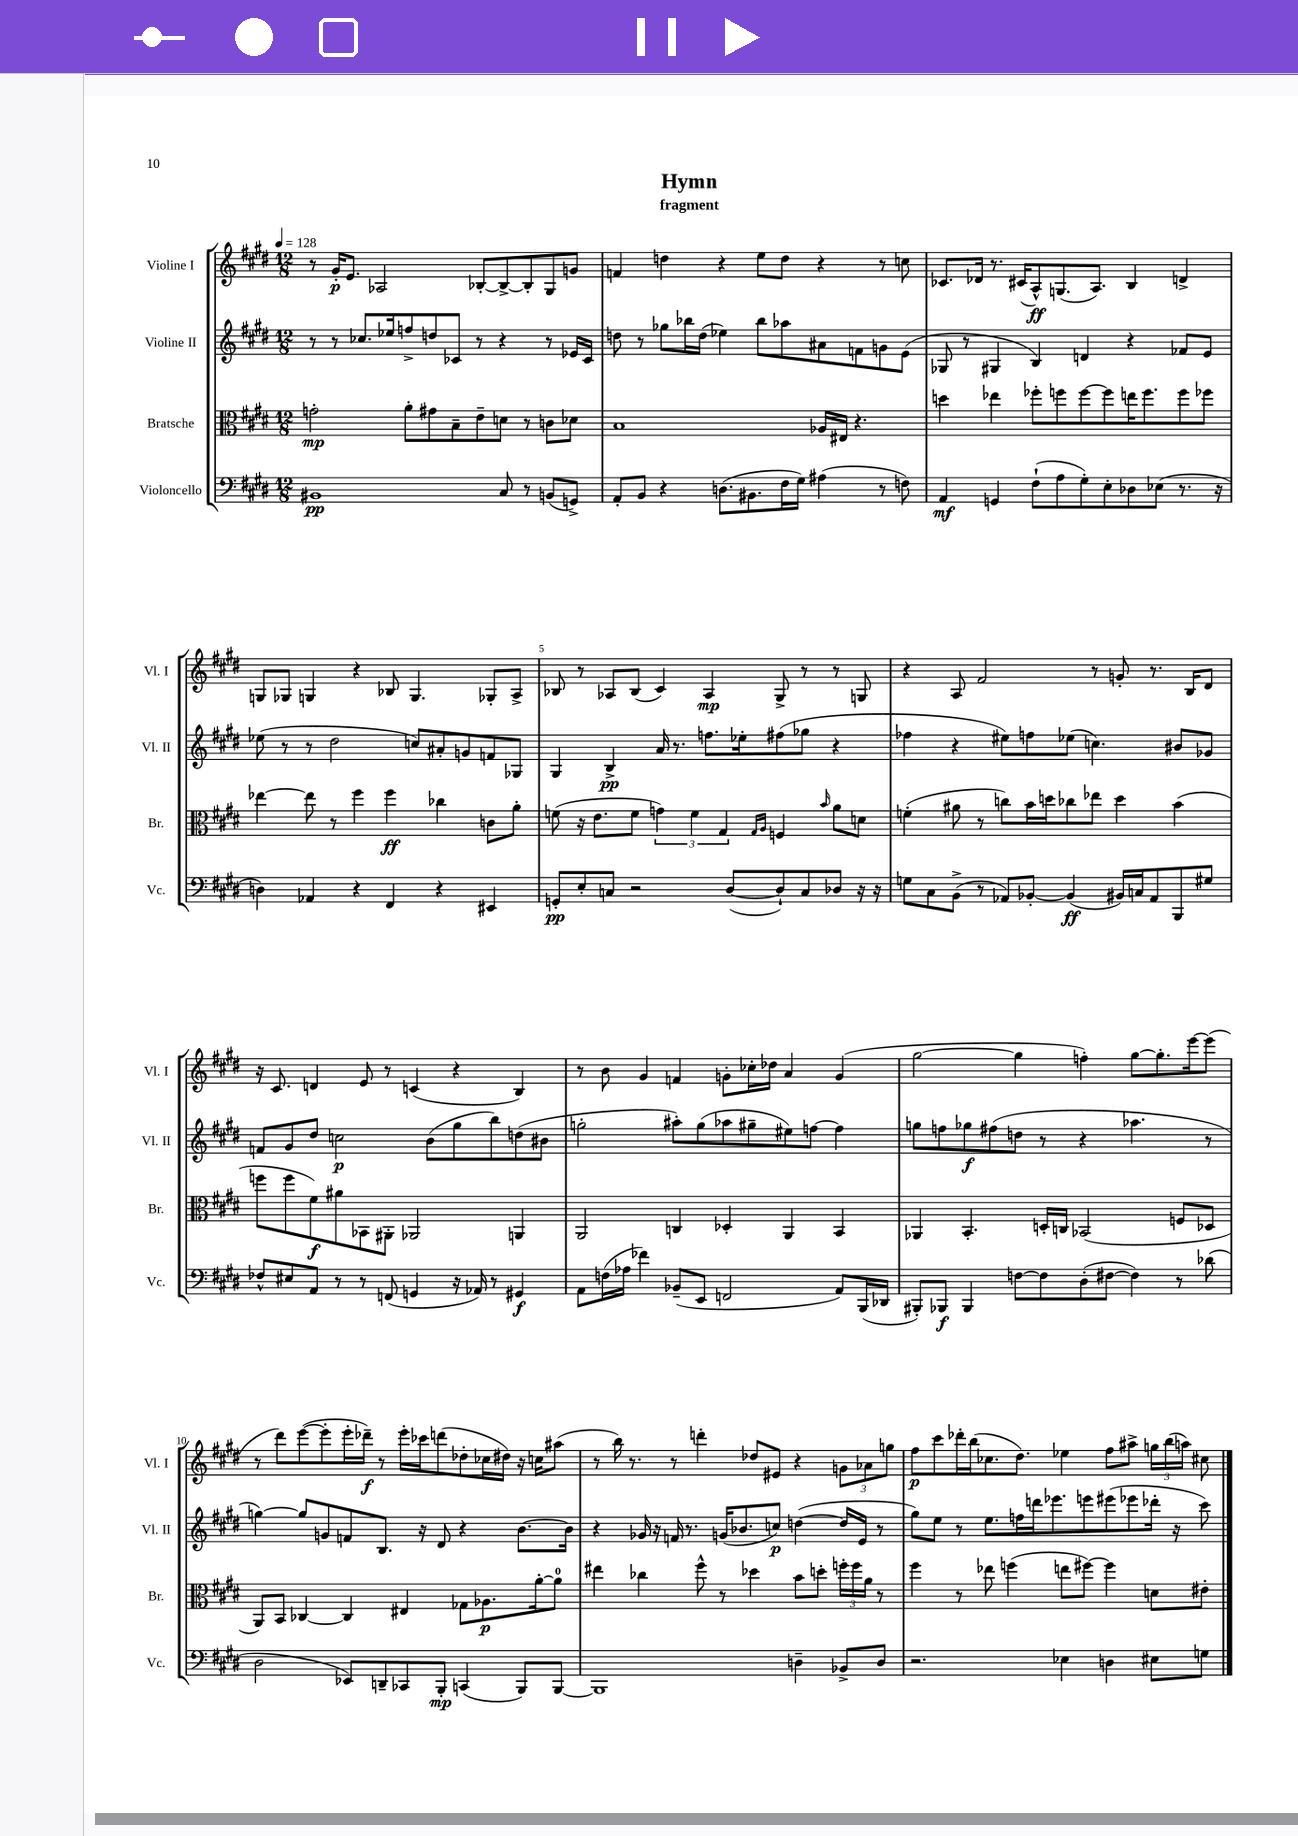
\header { title = "Hymn" subtitle = "fragment" }
<<
\new StaffGroup <<
\new Staff = "s0" \with { instrumentName = "Violine I" shortInstrumentName = "Vl. I" } {
    \clef treble \key e \major \numericTimeSignature \time 12/8 \tempo 4 = 128
    \autoBeamOff r8 gis'16[-.\p e'8.] aes2 bes8[~-. bes8~-> bes8-. gis8 g'8] |
    f'4 d''4 r4 e''8[ d''8] r4 r8 c''8 |
    ces'8.[ des'16] r8. cis'16[( a8-^\ff) g8.( a8.]) b4 d'4-> |
    g8[ ges8] g4 r4 bes8 g4. ges8[-. a8]-> |
    bes8 r8 aes8[ bes8]( cis'4) aes4\mp gis8-> r8 r8 g8 |
    r4 a8 fis'2 r8 g'8-. r8. b16[ dis'8] |
    r16 cis'8. d'4 e'8 r8 c'4( r4 b4) |
    r8 b'8 gis'4 f'4 g'8[-. ces''16-. des''16] a'4 g'4( |
    gis''2~ gis''4 f''4-.) gis''8[~ gis''8.-. e'''16~ e'''8]( |
    r8 dis'''8[) e'''8~( e'''8-. e'''16-. des'''16]--\f) r8 e'''16[-. ces'''16 d'''8( des''8-. ces''16 dis''16]) r16 c''16[ ais''8]( |
    r8 b''16) r8. r8 d'''4-. des''8[ eis'8] r4 \tuplet 3/2 { g'8[ aes'8 g''8] } |
    fis''8[\p cis'''8 des'''16-. b''16( ces''8. dis''8.]) ees''4 fis''8[ ais''8]-> \tuplet 3/2 { g''16[ b''16( a''16]) } cis''8 \bar "|." |
}
\new Staff = "s1" \with { instrumentName = "Violine II" shortInstrumentName = "Vl. II" } {
    \clef treble \key e \major \numericTimeSignature \time 12/8
    \autoBeamOff r8 r8 ces''8.[ ees''16 f''8-> d''8 ces'8] r8 r4 r8 ees'16[ ces'16] |
    d''8 r8 ges''8[ bes''16 d''16]( ees''4) bes''8[ aes''8 ais'8 f'8 g'8 e'8]( |
    ges8 r8 gis4 b4) d'4 r4 fes'8[ e'8] |
    ees''8( r8 r8 dis''2 c''8[) ais'8-. g'8 f'8 ges8] |
    gis4 b4->\pp a'16 r8. f''8.[ ees''16-. fis''8( ges''8] r4 |
    fes''4 r4 eis''8[) f''8 ees''8]( c''4.) bis'8[ ges'8] |
    f'8[ gis'8 dis''8] c''2\p b'8[( gis''8 b''8) d''8( bis'8] |
    g''2-. ais''8[-.) g''8( aes''8 gis''8-- eis''8) f''8]~ f''4 |
    g''8[ f''8 ges''8\f fis''8( d''8] r8 r4 aes''4. r8 |
    g''4~) g''8[ g'8 f'8 b8.] r16 dis'8 r4 b'8.[~ b'16] |
    r4 ges'16 r16 f'16 r8. g'16[( bes'8. c''8]\p) d''4~( d''16[ e'16] r8 |
    gis''8[) e''8] r8 e''8.[ f''16 d'''16 ees'''8. e'''8 eis'''8( ees'''8 des'''16]-. r16 cis'''8) \bar "|." |
}
\new Staff = "s2" \with { instrumentName = "Bratsche" shortInstrumentName = "Br." } {
    \clef alto \key e \major \numericTimeSignature \time 12/8
    \autoBeamOff g'2-.\mp a'8[-. gis'8 b8-- e'8-- d'8] r8 c'8[ des'8] |
    b1 aes16[ eis16] r4. |
    d''4 ees''4 fes''8[-. f''8 f''8~ f''8 e''16 f''8. f''8 fes''8] |
    ees''4~ ees''8 r8 fis''4 fis''4\ff ces''4 c'8[ a'8]-. |
    f'8( r16 e'8.[ f'8] \tuplet 3/2 { g'4) f'4 gis4 } \grace { gis16[ a16] } f4 \grace { b'16 } a'8[ d'8] |
    f'4-.( ais'8 r8 c''8[) b'16 d''16 ces''8 ees''8] d''4 b'4( |
    f''8[ f''8 fis'8\f) ais'8 bes,8 ais,8]-. aes,2 a,4 |
    a,2 c4 des4-. a,4 b,4 |
    aes,4 b,4.-. d16[-. c16] bes,2( f8[ des8] |
    a,8[) b,8] ces4~ ces4 eis4 ges8[ aes8.\p a'16~-. a'8]-0 |
    eis''4 ces''4 fis''8-^ r8 des''4 b'8[ d''8]-. \tuplet 3/2 { f''16[-. f''16 a'16] } r8 |
    fis''4 r8 ees''8 f''4( e''8[ fis''8]~) fis''4 d'8[ eis'8]-. \bar "|." |
}
\new Staff = "s3" \with { instrumentName = "Violoncello" shortInstrumentName = "Vc." } {
    \clef bass \key e \major \numericTimeSignature \time 12/8
    \autoBeamOff bis,1\pp cis8 r8 b,8[( g,8]->) |
    a,8[-. b,8] r4 d8.[( bis,8. fis16 gis16]) ais4( r8 f8) |
    a,4\mf g,4 fis8[-!( a8 gis8-.) e8-. des8 ees8]( r8. r16 |
    d4) aes,4 r4 fis,4 r4 eis,4 |
    g,8[-.\pp e8-. c8] r2 dis8[~( dis8-!) c8 des8] r16 r16 |
    g8[ cis8 b,8]->( r8 aes,8[) bes,8]~-. bes,4\ff( bis,16[) c16 aes,8 b,,8 gis8] |
    fes8[-^ eis8 a,8] r8 r8 f,8( g,4 r16 aes,16) r8 gis,4\f |
    a,8[ f16( aes16] fes'4) bes,8[--( e,8] f,2 a,8[) b,,16( des,16] |
    bis,,8[-.) bes,,8]\f bes,,4 f8[~ f8 dis8-.( fis8]~ fis4) r8 des'8( |
    dis2 ees,8[) d,8-- ces,8 b,,8]-.\mp c,4( b,,8[) b,,8]~ |
    b,,1 d4-- bes,8[-> d8] |
    r2. ees4 d4 eis8[ g8] \bar "|." |
}
>>
>>
\layout { \context { \Score \override BarNumber.break-visibility = ##(#f #t #t) barNumberVisibility = #(every-nth-bar-number-visible 5) } }
